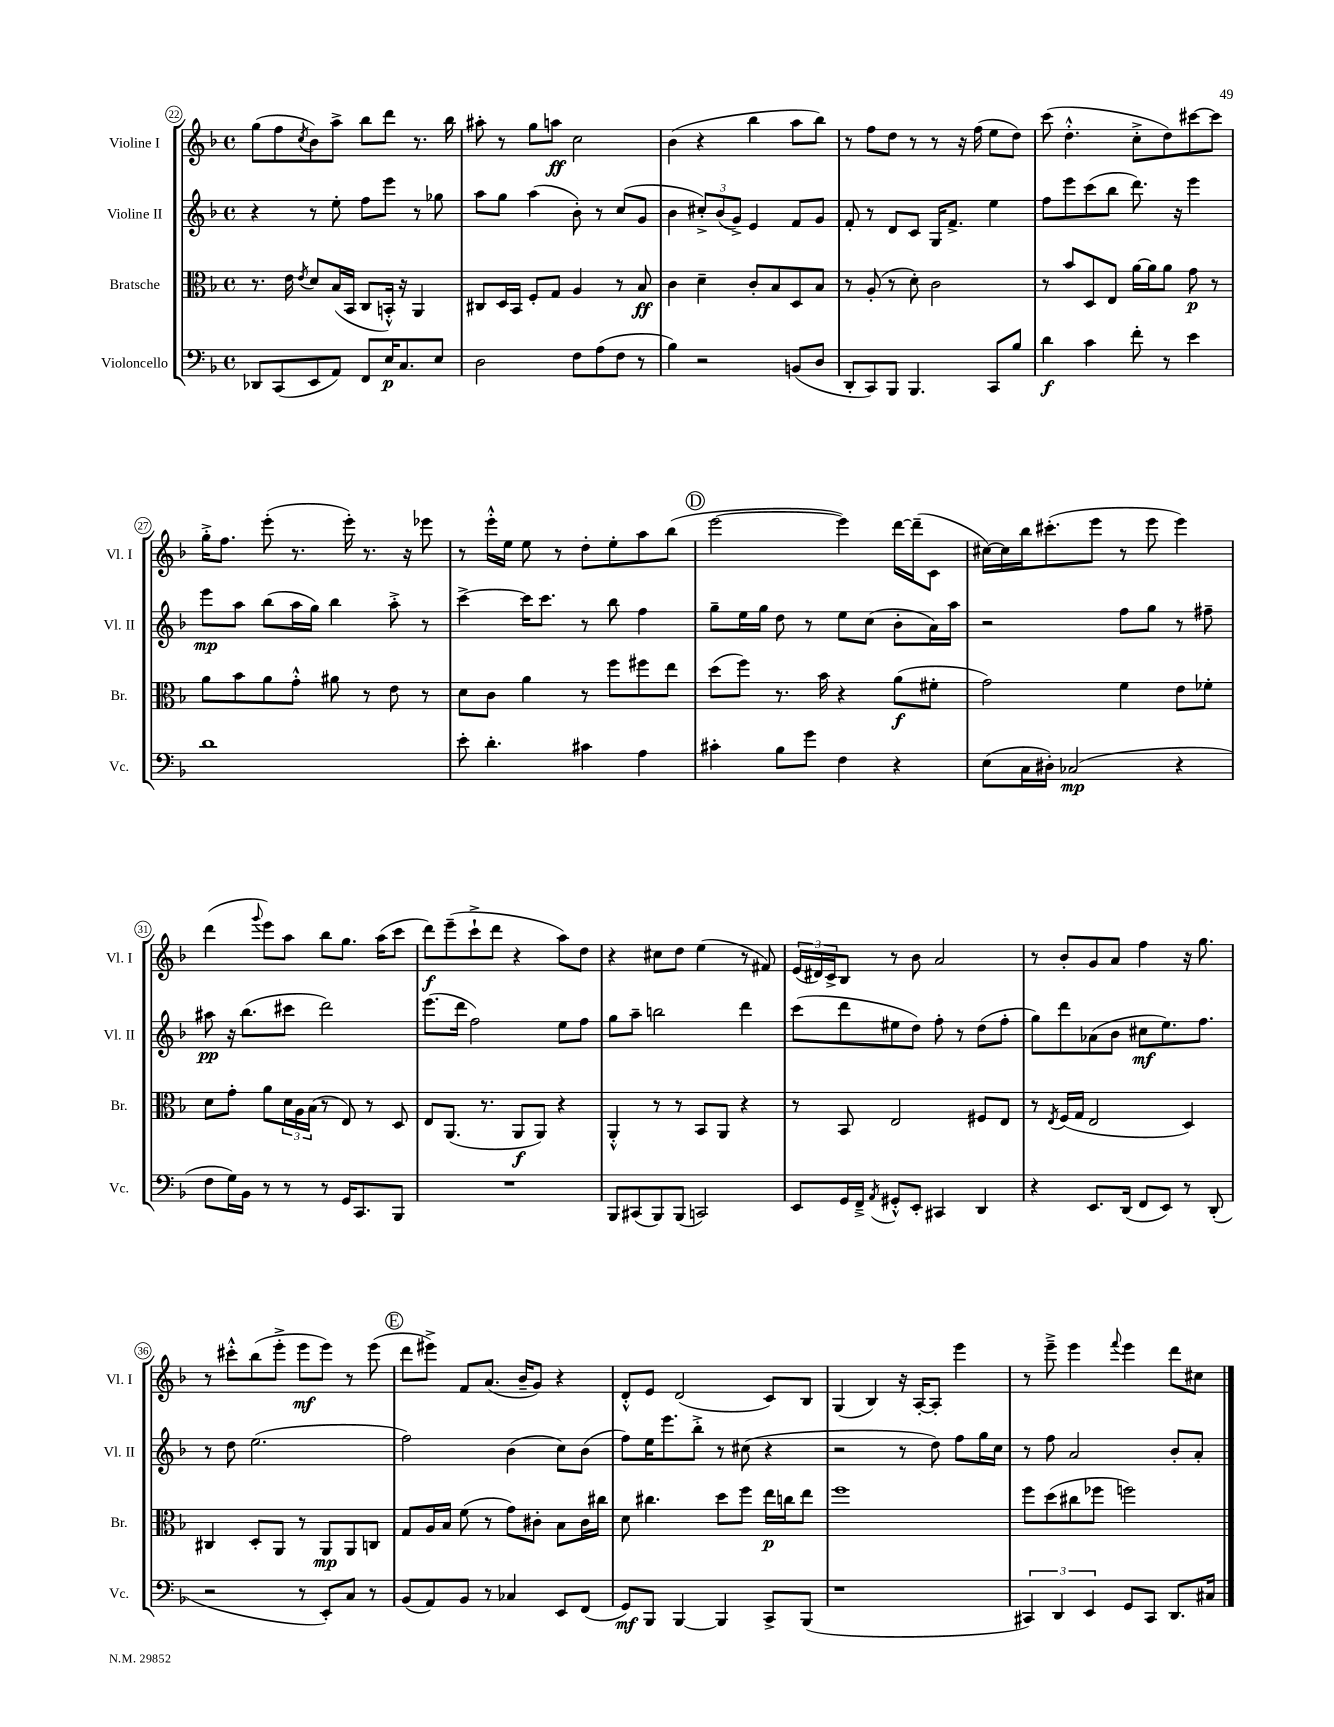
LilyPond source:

<<
\new StaffGroup <<
\new Staff = "s0" \with { instrumentName = "Violine I" shortInstrumentName = "Vl. I" } {
    \clef treble \key f \major \defaultTimeSignature \time 4/4
    g''8( f''8 \acciaccatura { c''8 } bes'8) a''8-> bes''8 d'''8 r8. bes''16 |
    ais''8-. r8 g''8 a''8\ff c''2 |
    bes'4( r4 bes''4 a''8 bes''8) |
    r8 f''8 d''8 r8 r8 r16 f''16( e''8 d''8) |
    c'''8( d''4.-.-^ c''8-.-> d''8) cis'''8~ cis'''8 |
    g''16-.-> f''8. e'''8-.( r8. e'''16-.) r8. r16 ees'''8 |
    r8 e'''16-.-^ e''16 e''8 r8 d''8-. e''8-. a''8 bes''8( |
    \mark \markup { \circle "D" } e'''2~ e'''4) d'''16~ d'''16--( c'8 |
    cis''16~) cis''16 bes''16 cis'''8.-.( e'''8 r8 e'''8 e'''4) |
    d'''4( \appoggiatura { g'''8 } e'''8) a''8 bes''8 g''8. a''16( c'''8 |
    d'''8\f) e'''8--( c'''8-!-> d'''8 r4 a''8) d''8 |
    r4 cis''8 d''8 e''4( r8 fis'8) |
    \tuplet 3/2 { e'16( dis'16) c'16-> } bes8 r8 bes'8 a'2 |
    r8 bes'8-. g'8 a'8 f''4 r16 g''8. |
    r8 cis'''8-.-^ bes''8( e'''8-.-> e'''8\mf e'''8) r8 e'''8( |
    \mark \markup { \circle "E" } d'''8 eis'''8->) f'8 a'8.( bes'16-- g'8) r4 |
    d'8-.-^ e'8 d'2( c'8) bes8 |
    g4( bes4) r16 a16~-. a8-. e'''4 |
    r8 e'''8---> e'''4 \appoggiatura { f'''8 } e'''4 d'''8 cis''8 \bar "|." |
}
\new Staff = "s1" \with { instrumentName = "Violine II" shortInstrumentName = "Vl. II" } {
    \clef treble \key f \major \defaultTimeSignature \time 4/4
    r4 r8 e''8-. f''8 e'''8 r8 ges''8 |
    a''8 g''8 a''4( bes'8-.) r8 c''8( g'8 |
    bes'4 \tuplet 3/2 { cis''8-.->) bes'8( g'8->) } e'4 f'8 g'8 |
    f'8-. r8 d'8 c'8 g16 f'8.-> e''4 |
    f''8 e'''8 c'''8( bes''8 d'''8.) r16 e'''4 |
    e'''8\mp a''8 bes''8( a''16 g''16) bes''4 a''8-.-> r8 |
    c'''4~-> c'''16 c'''8. r8 bes''8 f''4 |
    \mark \markup { \circle "D" } g''8-- e''16 g''16 d''8 r8 e''8 c''8( bes'8-. a'16) a''16 |
    r2 f''8 g''8 r8 fis''8-- |
    ais''8\pp r16 bes''8.( cis'''8 d'''2) |
    e'''8.( d'''16 f''2) e''8 f''8 |
    g''8 a''8-- b''2 d'''4 |
    c'''8( d'''8 eis''8 d''8) f''8-. r8 d''8( f''8-. |
    g''8) d'''8 aes'8( bes'8 cis''8\mf e''8.) f''8. |
    r8 d''8 e''2.( |
    \mark \markup { \circle "E" } f''2) bes'4( c''8) bes'8( |
    f''8) e''16 e'''8. bes''8-.-> r8 cis''8( r4 |
    r2 r8 d''8) f''8 g''16 c''16 |
    r8 f''8 a'2 bes'8-. a'8-. \bar "|." |
}
\new Staff = "s2" \with { instrumentName = "Bratsche" shortInstrumentName = "Br." } {
    \clef alto \key f \major \defaultTimeSignature \time 4/4
    r8. e'16 \acciaccatura { e'8 } d'8 bes16( bes,16 c8 b,16-.-^) r16 a,4 |
    cis8 d16 bes,16 f8-. g8 a4 r8 bes8\ff |
    c'4 d'4-- c'8-. bes8 d8 bes8 |
    r8 a8-.( r8 d'8-.) c'2 |
    r8 bes'8 d8 e8 a'16~ a'16 a'8 g'8\p r8 |
    a'8 bes'8 a'8 g'8-.-^ ais'8 r8 e'8 r8 |
    d'8 c'8 a'4 r8 f''8 fis''8 e''8 |
    \mark \markup { \circle "D" } d''8( f''8) r8. bes'16 r4 a'8\f( fis'8-. |
    g'2) f'4 e'8 fes'8-. |
    d'8 g'8-. a'8 \tuplet 3/2 { d'16 a16 bes16( } r8 e8) r8 d8 |
    e8 a,8.( r8. a,8\f a,8) r4 |
    a,4-.-^ r8 r8 bes,8 a,8 r4 |
    r8 bes,8 e2 fis8 e8 |
    r8 \acciaccatura { e8 } f16( g16 e2 d4) |
    cis4 d8-. a,8 r8 a,8\mp a,8 c8 |
    \mark \markup { \circle "E" } g8 a16 bes16 f'8( r8 g'8) cis'8-. bes8 cis'16 cis''16 |
    d'8 cis''4. d''8 f''8 e''16\p c''16 e''8 |
    f''1 |
    f''8 d''8( cis''8 fes''8 f''2) \bar "|." |
}
\new Staff = "s3" \with { instrumentName = "Violoncello" shortInstrumentName = "Vc." } {
    \clef bass \key f \major \defaultTimeSignature \time 4/4
    des,8 c,8( e,8 a,8) f,8 e16\p c8. e8 |
    d2 f8 a8( f8 r8 |
    bes4) r2 b,8( d8 |
    d,8-. c,8) bes,,8 bes,,4. c,8 bes8 |
    d'4\f c'4 f'8-. r8 e'4 |
    d'1 |
    e'8-. d'4.-. cis'4 a4 |
    \mark \markup { \circle "D" } cis'4-. bes8 g'8 f4 r4 |
    e8( c16 dis16-.) ces2\mp( r4 |
    f8 g16) bes,16 r8 r8 r8 g,16 c,8. bes,,8 |
    R1 |
    bes,,8 cis,8( bes,,8) bes,,8( c,2) |
    e,8 g,16 f,16---> \acciaccatura { a,8 } gis,8-.-^ e,8-. cis,4 d,4 |
    r4 e,8. d,16( f,8 e,8) r8 d,8-.( |
    r2 r8 e,8-.) c8 r8 |
    \mark \markup { \circle "E" } bes,8( a,8) bes,8 r8 ces4 e,8 f,8( |
    g,8\mf) bes,,8 bes,,4~ bes,,4 c,8-> bes,,8( |
    r1 |
    \tuplet 3/2 { cis,4) d,4 e,4 } g,8 cis,8 d,8. cis16 \bar "|." |
}
>>
>>
\layout { \context { \Score currentBarNumber = #22 \override BarNumber.stencil = #(make-stencil-circler 0.1 0.3 ly:text-interface::print) } }
